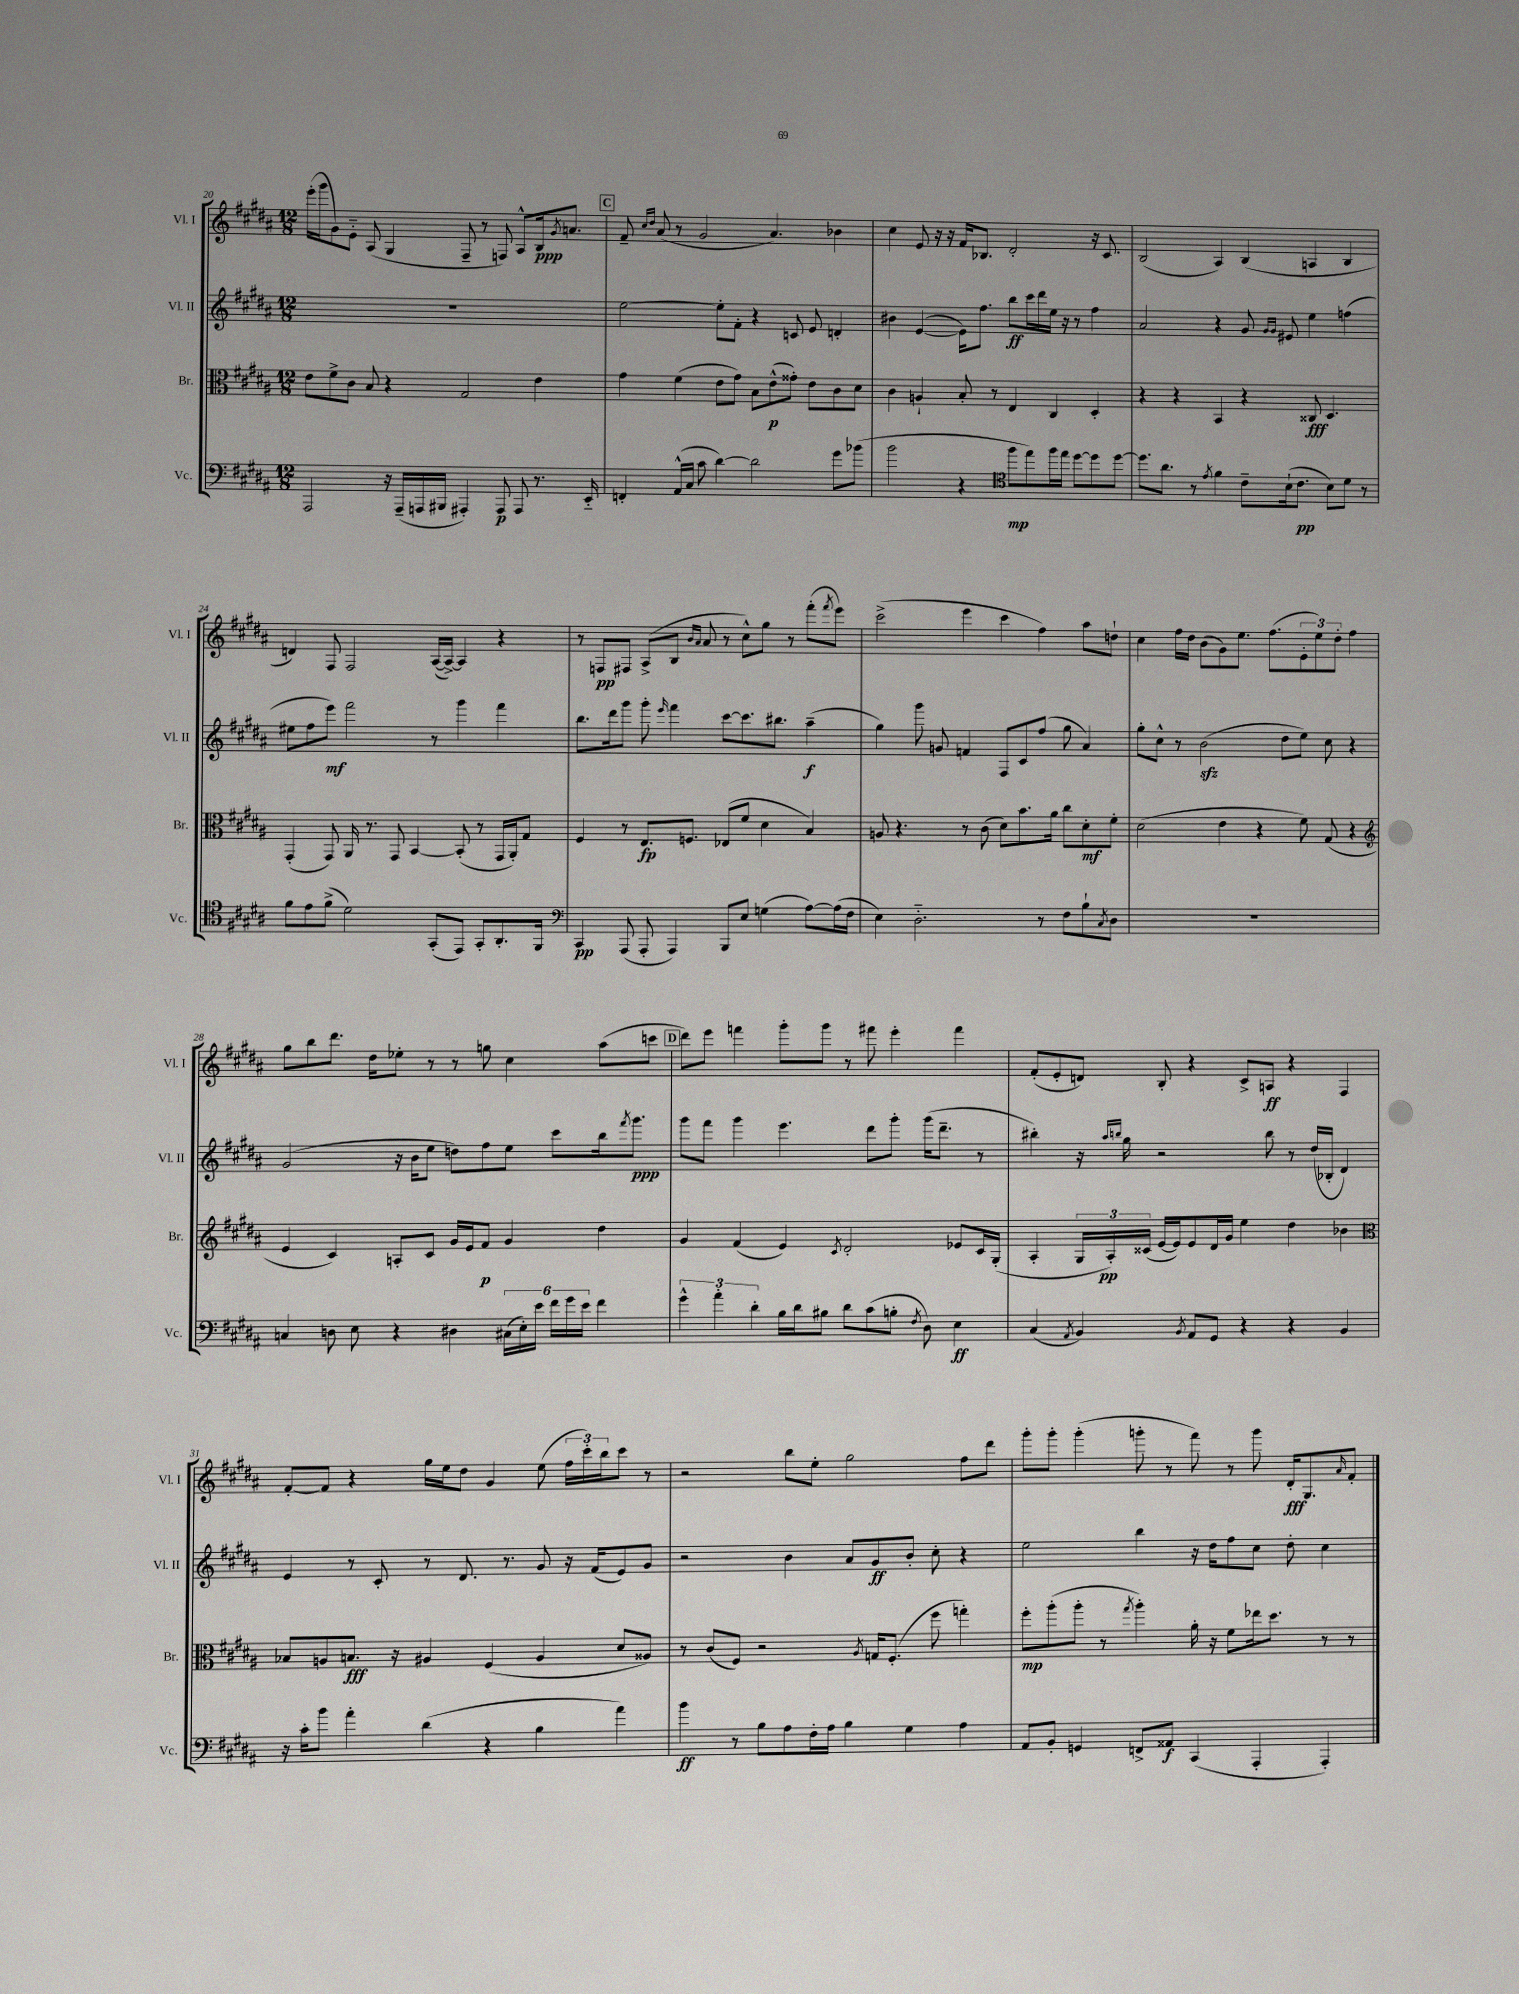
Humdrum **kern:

**kern	**dynam	**kern	**dynam	**kern	**dynam	**kern	**dynam
*part4	*part4	*part3	*part3	*part2	*part2	*part1	*part1
*staff4	*staff4	*staff3	*staff3	*staff2	*staff2	*staff1	*staff1
*I"Vc.	*	*I"Br.	*	*I"Vl. II	*	*I"Vl. I	*
*I'Vc.	*	*I'Br.	*	*I'Vl. II	*	*I'Vl. I	*
*clefF4	*	*clefC3	*	*clefG2	*	*clefG2	*
*k[f#c#g#d#a#]	*	*k[f#c#g#d#a#]	*	*k[f#c#g#d#a#]	*	*k[f#c#g#d#a#]	*
*M12/8	*	*M12/8	*	*M12/8	*	*M12/8	*
=20	=20	=20	=20	=20	=20	=20	=20
2AAA#/	.	8e\L	.	1.r	.	(16eee'\LL	.
.	.	.	.	.	.	16ggg#\J	.
.	.	8f#^\	.	.	.	8g#\)	.
.	.	8c#\J	.	.	.	8e\J	.
.	.	8B/	.	.	.	(8A#/	.
16r	.	4r	.	.	.	4G#/	.
(16AAA#~/LL	.	.	.	.	.	.	.
16AAAn/	.	.	.	.	.	.	.
16BBB#X/JJ	.	.	.	.	.	.	.
4AAA#X'/)	.	2G#/	.	.	.	8F#~/	.
.	.	.	.	.	.	8r	.
8AAA#/	p	.	.	.	.	8Fn/)	.
8AAA#/	.	.	.	.	.	8A#^^/L	.
8.r	.	4e\	.	.	.	16B/k	ppp
.	.	.	.	.	.	8qg#/	.
.	.	.	.	.	.	8.an/J	.
16EE/	.	.	.	.	.	.	.
!!LO:REH:place=s1:t=C
=21	=21	=21	=21	=21	=21	=21	=21
4FFn'/	.	4g#\	.	[2ee\	.	8f#~/	.
.	.	.	.	.	.	16qqcc#/LL	.
.	.	.	.	.	.	16qqdd#/JJ	.
.	.	.	.	.	.	(8a#/	.
(16AA#^^/LL	.	(4f#\	.	.	.	8r	.
16C#/JJ	.	.	.	.	.	.	.
8c#\	.	.	.	.	.	2g#/	.
[4d#\)	.	8e\L	.	8ee'\L]	.	.	.
.	.	8g#\J)	.	8f#'\J	.	.	.
2d#\]	.	8B\L	.	4r	.	.	.
.	.	(8e^^\	p	.	.	4.a#/)	.
.	.	8g##X'\J)	.	8cn/	.	.	.
.	.	8e\L	.	8e/	.	.	.
8g#\L	.	8c#\	.	4dn'/	.	4b-X\	.
(8b-X\J	.	8d#\J	.	.	.	.	.
=22	=22	=22	=22	=22	=22	=22	=22
2b\	.	4c#\	.	4b#X\	.	4cc#\	.
.	.	4An`/	.	([4e/	.	8e/	.
.	.	.	.	.	.	16r	.
.	.	.	.	.	.	16r	.
4r	.	8B'/	.	16e\KL])	.	16f#/KL	.
.	.	.	.	8.ff#\J	.	8.B-X/J	.
.	.	8r	.	.	.	.	.
*clefC4	*	*	*	*	*	*	*
8ff#\L	mp	4E/	.	8bb\L	ff	2d#'/	.
8ee\)	.	.	.	16ccc#\L	.	.	.
.	.	.	.	16ddd#\	.	.	.
16ff#\L	.	4C#/	.	16ee\JJ	.	.	.
16ee\JJ	.	.	.	16r	.	.	.
[8dd#\L	.	.	.	8r	.	.	.
8dd#\]	.	4D#'/	.	4ff#\	.	16r	.
.	.	.	.	.	.	8.c#/	.
[8dd#\J	.	.	.	.	.	.	.
=23	=23	=23	=23	=23	=23	=23	=23
8.dd#\L]	.	4r	.	2a#/	.	(2B/	.
8.a#\J	.	.	.	.	.	.	.
.	.	4r	.	.	.	.	.
8r	.	.	.	.	.	.	.
8qe/	.	.	.	.	.	.	.
4f#\	.	4BB/	.	4r	.	4A#/)	.
8c#~\L	.	4r	.	8g#/	.	(4B/	.
.	.	.	.	16qqg#/LL	.	.	.
.	.	.	.	16qqg#/JJ	.	.	.
(16B`\k	.	.	.	8e#X/	.	.	.
8.c#\J	pp	.	.	.	.	.	.
.	.	8C##X/	fff	4ee\	.	4An/	.
8B\L)	.	4.D#/	.	.	.	.	.
8d#\J	.	.	.	(4ffn\	.	4B/	.
8r	.	.	.	.	.	.	.
!!LO:LB:g=z
=24	=24	=24	=24	=24	=24	=24	=24
8f#\L	.	(4GG#'/	.	8ee#X\L	.	4dn/)	.
8e\	.	.	.	8ff#\	.	.	.
(8f#^\J	.	8GG#/)	.	8eee\J)	mf	8F#/	.
2d#\)	.	16AA#/	.	2fff#\	.	2F#/	.
.	.	8.r	.	.	.	.	.
.	.	8GG#/	.	.	.	.	.
.	.	[4BB/	.	.	.	.	.
(8GG#'/L	.	.	.	8r	.	([16A#/LL	.
.	.	.	.	.	.	16A#^/JJ_)	.
8EE/J)	.	(8BB'/]	.	4ggg#\	.	4A#/]	.
8GG#'/L	.	8r	.	.	.	.	.
8.AA#'/	.	16GG#/LL	.	4fff#\	.	4r	.
.	.	16AA#'/J)	.	.	.	.	.
.	.	8G#/J	.	.	.	.	.
16FF#/Jk	.	.	.	.	.	.	.
=25	=25	=25	=25	=25	=25	=25	=25
*clefF4	*	*	*	*	*	*	*
4CC#/	pp	4F#/	.	8.bb\L	.	8r	.
.	.	.	.	.	.	8Fn/L	pp
.	.	.	.	16ddd#\k	.	.	.
(8AAA#/	.	8r	.	8ggg#\J	.	8F#X/J	.
8AAA#'/	.	8.E/L	fp	8ggg#'\	.	(8A#^/L	.
.	.	.	.	16qqeee/	.	.	.
4AAA#/)	.	.	.	4fff#\	.	8B/J	.
.	.	8.Fn/J	.	.	.	.	.
.	.	.	.	.	.	16qqb/LL	.
.	.	.	.	.	.	16qqa#/JJ	.
.	.	.	.	.	.	8a#/	.
8BBB/L	.	(8E-X/L	.	[8ccc#\L	.	8r	.
8E/J	.	8f#/J	.	8.ccc#\]	.	8cc#^^\L)	.
(4Gn\	.	4d#\	.	.	.	8gg#\J	.
.	.	.	.	8.bb#X\J	.	.	.
.	.	.	.	.	.	8r	.
[8A#\L)	.	4B/)	.	(4aa#~\	f	(8fff#'\L	.
.	.	.	.	.	.	8qfff#/	.
(16A#\L]	.	.	.	.	.	8eee\J)	.
16F#\JJ	.	.	.	.	.	.	.
=26	=26	=26	=26	=26	=26	=26	=26
4E\)	.	8An/	.	4gg#\)	.	(2ccc#^\	.
.	.	4.r	.	.	.	.	.
2.D#\	.	.	.	8ggg#\	.	.	.
.	.	.	.	8gn/	.	.	.
.	.	8r	.	4fn/	.	4eee\	.
.	.	(8c#\	.	.	.	.	.
.	.	8d#\L)	.	8F#/L	.	4ccc#\	.
.	.	8.b\	.	8c#/	.	.	.
8r	.	.	.	(8ff#/J	.	4ff#\)	.
.	.	16a#\Jk	.	.	.	.	.
8F#\L	.	8cc#\L	.	8gg#\	.	.	.
8B`\	.	8d#'\	mf	4a#/)	.	8aa#\L	.
8qC#/	.	.	.	.	.	.	.
8D#\J	.	8f#'\J	.	.	.	8ddn`\J	.
=27	=27	=27	=27	=27	=27	=27	=27
1.r	.	(2d#\	.	8gg#'\L	.	4cc#\	.
.	.	.	.	8cc#^^\J	.	.	.
.	.	.	.	8r	.	16ff#\LL	.
.	.	.	.	.	.	16dd#\JJ	.
.	.	.	.	(2bzz\	.	(8b\L	.
.	.	4e\	.	.	.	8g#\)	.
.	.	.	.	.	.	8.ee\J	.
.	.	4r	.	.	.	.	.
.	.	.	.	.	.	(8.ff#\L	.
.	.	.	.	8dd#\L	.	.	.
.	.	8f#\)	.	8ee\J)	.	12e'\	.
.	.	.	.	.	.	12ee\)	.
.	.	(8G#/	.	8cc#\	.	.	.
.	.	.	.	.	.	12dd#'\J	.
.	.	4r	.	4r	.	4ff#\	.
!!LO:LB:g=z
=28	=28	=28	=28	=28	=28	=28	=28
*	*	*clefG2	*	*	*	*	*
4Cn/	.	4e/	.	(2g#/	.	8gg#\L	.
.	.	.	.	.	.	8bb\	.
8Dn\	.	4c#/)	.	.	.	8.ddd#\J	.
8E\	.	.	.	.	.	.	.
.	.	.	.	.	.	16dd#\KL	.
4r	.	8An'/L	.	16r	.	8ee-X'\J	.
.	.	.	.	16b\KL	.	.	.
.	.	8c#/J	.	8ee\J	.	8r	.
4D#X\	.	16g#/LL	.	8ddn\L)	.	8r	.
.	.	16e/J	.	.	.	.	.
.	.	8f#/J	p	8ff#\	.	8ggn\	.
(24C#X\LL	.	4g#/	.	8ee\J	.	4cc#\	.
24E'\)	.	.	.	.	.	.	.
24e\JJ	.	.	.	.	.	.	.
24f#\LL	.	.	.	8ccc#\L	.	.	.
24g#\	.	.	.	.	.	.	.
24e\JJ	.	.	.	.	.	.	.
4f#\	.	4dd#\	.	16bb\k	.	(8aa#\L	.
.	.	.	.	8qfff#/	.	.	.
.	.	.	.	8.ggg#\J	ppp	.	.
.	.	.	.	.	.	8cccn\J	.
!!LO:REH:place=s1:t=D
=29	=29	=29	=29	=29	=29	=29	=29
6g#^^\	.	4g#/	.	8ggg#\L	.	8ddd#\L)	.
.	.	.	.	8fff#\J	.	8eee\J	.
6a#'\	.	.	.	.	.	.	.
.	.	(4f#/	.	4ggg#\	.	4fffn\	.
6d#'\	.	.	.	.	.	.	.
16B\LL	.	4e/)	.	4.eee\	.	8ggg#'\L	.
16d#\J	.	.	.	.	.	.	.
8B#X\J	.	.	.	.	.	8ggg#\J	.
.	.	8qc#/	.	.	.	.	.
8d#\L	.	2d#'/	.	.	.	8r	.
(8c#\	.	.	.	8ddd#\L	.	8fff#X\	.
8Bn'\J	.	.	.	8ggg#'\J	.	4eee'\	.
8qF#/	.	.	.	.	.	.	.
8D#\)	.	.	.	(16ggg#\KL	.	.	.
.	.	.	.	8.ddd#~\J	.	.	.
4E\	ff	8e-X/L	.	.	.	4fff#\	.
.	.	16c#/L	.	8r	.	.	.
.	.	(16G#'/JJ	.	.	.	.	.
=30	=30	=30	=30	=30	=30	=30	=30
(4C#/	.	4A#'/	.	4bb#X'\)	.	(8f#'/L	.
.	.	.	.	.	.	8e'/	.
8qAA#/	.	.	.	.	.	.	.
4BB/)	.	24G#/LL	.	16r	.	8dn/J)	.
.	.	24A#'/)	pp	.	.	.	.
.	.	.	.	16qqaa#/LL	.	.	.
.	.	.	.	16qqbbn/JJ	.	.	.
.	.	.	.	16gg#\	.	.	.
.	.	(24c##X/JJ	.	.	.	.	.
.	.	[16e/LL	.	2r	.	8B'/	.
.	.	16e/J])	.	.	.	.	.
8qBB/	.	.	.	.	.	.	.
8AA#/L	.	8e/	.	.	.	4r	.
8GG#/J	.	16d#/L	.	.	.	.	.
.	.	16g#/JJ	.	.	.	.	.
4r	.	4ee\	.	.	.	8c#^/L	.
.	.	.	.	8bb\	.	8An/J	ff
4r	.	4dd#\	.	8r	.	4r	.
.	.	.	.	(16dd#/LL	.	.	.
.	.	.	.	16B-X'/JJ	.	.	.
4BB/	.	4b-X\	.	4d#/)	.	4F#/	.
!!LO:LB:g=z
=31	=31	=31	=31	=31	=31	=31	=31
*	*	*clefC3	*	*	*	*	*
16r	.	8B-X/L	.	4e/	.	[8f#'/L	.
16c#'\KL	.	.	.	.	.	.	.
8b\J	.	8An/	.	.	.	8f#/J]	.
4a#'\	.	8.Bn/J	fff	8r	.	4r	.
.	.	.	.	8c#'/	.	.	.
.	.	16r	.	.	.	.	.
(4d#\	.	4A#X/	.	8r	.	16gg#\LL	.
.	.	.	.	.	.	16ee\J	.
.	.	.	.	8.d#/	.	8dd#\J	.
4r	.	(4F#/	.	.	.	4g#/	.
.	.	.	.	8.r	.	.	.
4B\	.	4A#/	.	8g#/	.	(8ee\	.
.	.	.	.	16r	.	24ff#\LL	.
.	.	.	.	.	.	24ccc#'\)	.
.	.	.	.	(16f#/KL	.	.	.
.	.	.	.	.	.	24bb\J	.
4a#\)	.	8d#/L	.	8e/)	.	8ccc#\J	.
.	.	8A##X/J)	.	8g#/J	.	8r	.
=32	=32	=32	=32	=32	=32	=32	=32
4b\	ff	8r	.	2r	.	2r	.
.	.	(8c#/L	.	.	.	.	.
8r	.	8F#/J)	.	.	.	.	.
8B\L	.	2r	.	.	.	.	.
8A#\	.	.	.	4b\	.	8bb\L	.
16F#'\L	.	.	.	.	.	8ee'\J	.
16A#\JJ	.	.	.	.	.	.	.
4B\	.	.	.	8a#/L	.	2gg#\	.
.	.	8qA#/	.	.	.	.	.
.	.	16Gn/KL	.	8g#/	ff	.	.
.	.	(8.F#'/J	.	.	.	.	.
4G#\	.	.	.	8b'/J	.	.	.
.	.	8ff#\	.	8cc#'\	.	.	.
4A#\	.	4ggn'\)	.	4r	.	8ff#\L	.
.	.	.	.	.	.	8ddd#\J	.
=33	=33	=33	=33	=33	=33	=33	=33
8AA#/L	.	8ff#'\L	mp	2ee\	.	8ggg#'\L	.
8BB'/J	.	(8aa#'\	.	.	.	8ggg#'\J	.
4GGn/	.	8aa#'\J	.	.	.	(4ggg#'\	.
.	.	8r	.	.	.	.	.
.	.	8qgg#/	.	.	.	.	.
8FFn^/L	.	4aa#'\)	.	4bb\	.	8gggn'\	.
8AA##X/J	f	.	.	.	.	8r	.
(4CC#/	.	16a#'\	.	16r	.	8fff#\)	.
.	.	16r	.	16dd#\KL	.	.	.
.	.	8f#\L	.	8ff#\	.	8r	.
4AAA#'/	.	16ee-X\k	.	8cc#\J	.	8ggg\	.
.	.	8.dd#\J	.	.	.	.	.
.	.	.	.	8dd#'\	.	16d#'/KL	fff
.	.	.	.	.	.	8.G#/	.
4AAA#'/)	.	8r	.	4cc#\	.	.	.
.	.	.	.	.	.	16qqa#/	.
.	.	8r	.	.	.	8f#'/J	.
==	==	==	==	==	==	==	==
*-	*-	*-	*-	*-	*-	*-	*-
